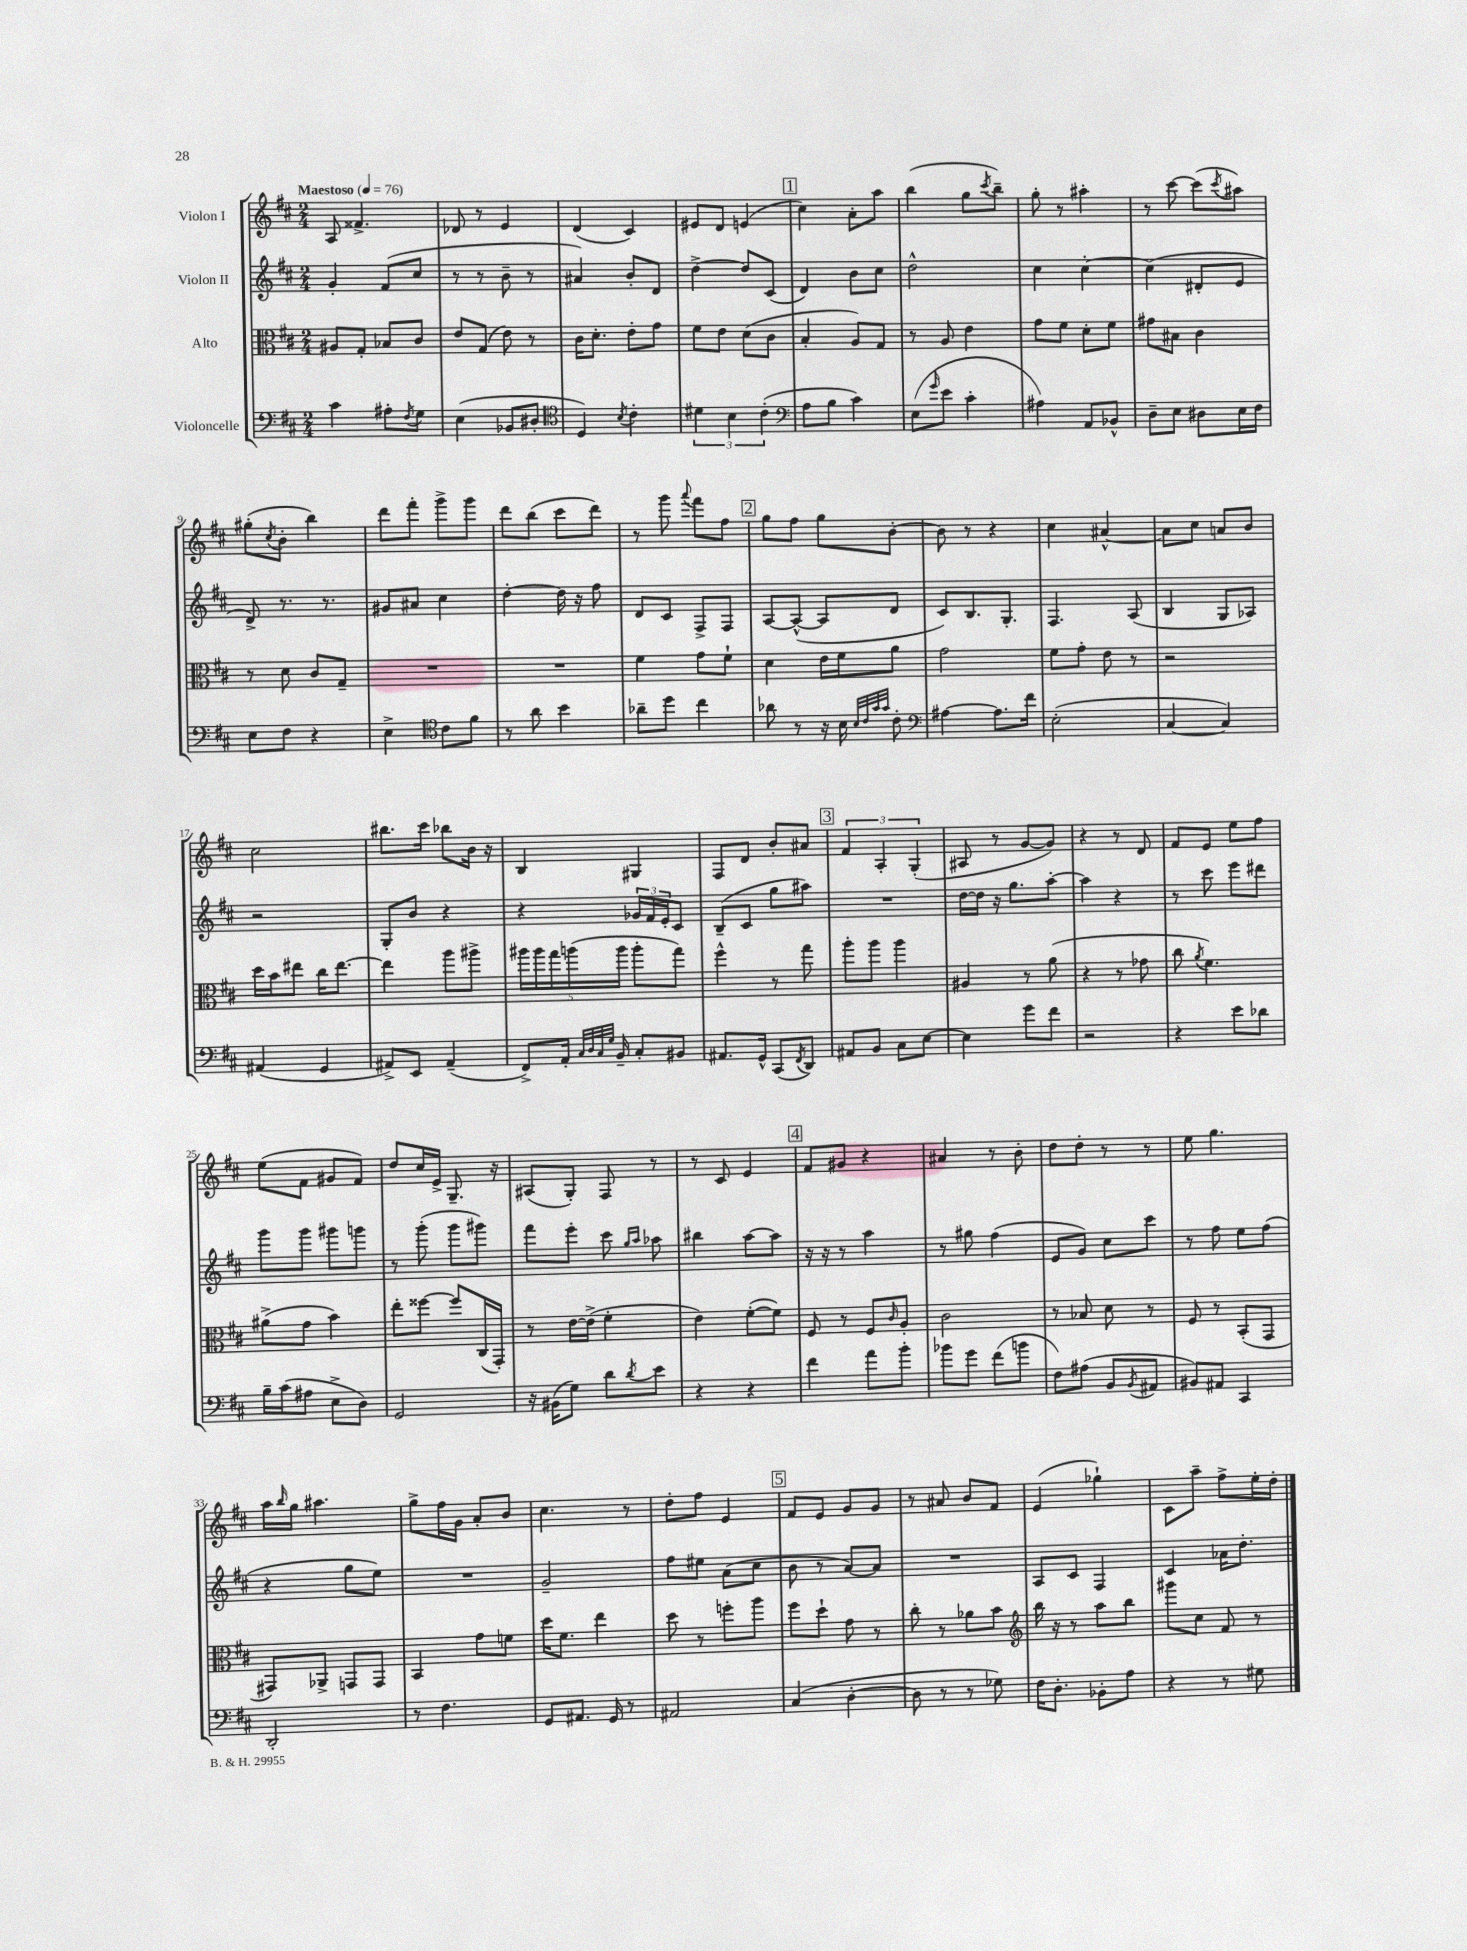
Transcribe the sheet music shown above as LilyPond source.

<<
\new StaffGroup <<
\new Staff = "s0" \with { instrumentName = "Violon I" } {
    \clef treble \key d \major \numericTimeSignature \time 2/4 \tempo "Maestoso" 4 = 76
    a8 fisis'4.-> |
    des'8 r8 e'4 |
    d'4( cis'4) |
    eis'8 d'8 e'4( |
    \mark \markup { \box "1" } cis''4) a'8-. a''8 |
    b''4( g''8 \acciaccatura { cis'''8 } b''8--) |
    g''8-. r8 ais''4-. |
    r8 cis'''8~ cis'''8( \acciaccatura { cis'''8 } ais''8) |
    gis''8-.( \acciaccatura { cis''8 } b'8-. b''4) |
    d'''8 fis'''8-. g'''8-> g'''8 |
    d'''8 b''8( cis'''8 d'''8) |
    r8 g'''8 \appoggiatura { a'''8 } fis'''8 fis''8 |
    \mark \markup { \box "2" } g''8 fis''8 g''8 b'8~-. |
    b'8 r8 r4 |
    cis''4 ais'4~-^ |
    ais'8 cis''8 a'8 b'8 |
    cis''2 |
    bis''8. cis'''16 bes''8 b'16 r16 |
    b4 gis4 |
    fis8 d'8 b'8-. ais'8 |
    \mark \markup { \box "3" } \tuplet 3/2 { fis'4 a4-. g4-.( } |
    ais8 r8 g'8~ g'8) |
    r4 r8 d'8 |
    fis'8 e'8 e''8 fis''8 |
    e''8( fis'8 gis'8 fis'8) |
    d''8 cis''16 e'16-> g8.-- r16 |
    ais8( g8-.) fis8 r8 |
    r8 cis'8 e'4 |
    \mark \markup { \box "4" } fis'8 gis'8 r4 |
    ais'4 r8 b'8-. |
    d''8 d''8-. r8 r8 |
    e''8 g''4. |
    a''16 \grace { b''16 } g''16 ais''4. |
    g''8-> fis''16 g'16 a'8-. b'8 |
    cis''4. r8 |
    d''8-. fis''8 e'4 |
    \mark \markup { \box "5" } fis'8 e'8 g'8 g'8 |
    r8 ais'8 b'8 fis'8 |
    e'4( ges''4-!) |
    cis'8 a''8-- fis''8-> e''16-. d''16-. \bar "|." |
}
\new Staff = "s1" \with { instrumentName = "Violon II" } {
    \clef treble \key d \major \numericTimeSignature \time 2/4
    g'4-. fis'8( cis''8 |
    r8 r8 b'8-- r8 |
    ais'4) b'8-. d'8 |
    d''4~-> d''8 cis'8( |
    \mark \markup { \box "1" } d'4) b'8 cis''8 |
    d''2-^ |
    cis''4 cis''4~-. |
    cis''4( dis'8-. e'8 |
    d'8->) r8. r8. |
    gis'8 ais'8 cis''4 |
    d''4~-. d''16 r16 fis''8 |
    d'8 cis'8 fis8-> fis8 |
    \mark \markup { \box "2" } a8~ a8~-^( a8 d'8 |
    cis'8) b8. g8.-. |
    fis4. a8( |
    b4 g8 aes8) |
    r2 |
    g8-. b'8 r4 |
    r4 \tuplet 3/2 { ges'16 fis'16 e'16-. } cis'8 |
    b8--( cis'8 g''8 ais''8) |
    \mark \markup { \box "3" } R2 |
    d''16~ d''16 r16 g''8. a''8~-. |
    a''4 r4 |
    r8 cis'''8 e'''8 dis'''8 |
    g'''8 g'''8 gis'''8 g'''8 |
    r8 g'''8-.( g'''8 gis'''8) |
    fis'''8 e'''8-. cis'''8 \grace { g''16 a''16 } aes''8 |
    bis''4 a''8~ a''8 |
    \mark \markup { \box "4" } r16 r16 r8 a''4 |
    r8 gis''8 fis''4( |
    e'8 g'8) cis''8 cis'''8 |
    r8 fis''8 e''8 fis''8( |
    r4 g''8 e''8) |
    R2 |
    g'2-- |
    fis''8 eis''8 a'8( cis''8 |
    \mark \markup { \box "5" } b'8 r8 a'8~) a'8 |
    R2 |
    a8 cis'8 fis4 |
    cis'4 aes'16 d''8.-. \bar "|." |
}
\new Staff = "s2" \with { instrumentName = "Alto" } {
    \clef alto \key d \major \numericTimeSignature \time 2/4
    ais8 g8-. bes8 cis'8 |
    e'8 g8( e'8) r8 |
    cis'16 d'8.-. e'8-. g'8 |
    fis'8 e'8 d'8( cis'8 |
    \mark \markup { \box "1" } b4-. a8) g8 |
    r8 a8 e'4 |
    g'8 fis'8 d'8-. fis'8 |
    gis'8 bis8 cis'4 |
    r8 d'8 cis'8 g8-- |
    R2 |
    R2 |
    fis'4 g'8 fis'8-! |
    \mark \markup { \box "2" } d'4 e'16 fis'16 a'8 |
    g'2 |
    fis'8 g'8-. e'8 r8 |
    r2 |
    d''16 b'16 eis''8 cis''16 eis''8.~ |
    eis''4 a''8 ais''8-> |
    \tuplet 5/4 { ais''16 ais''16 g''16 a''16( a''16 } a''8-. g''8) |
    fis''4-^ r8 g''8 |
    \mark \markup { \box "3" } a''8-. a''8 a''4 |
    ais4 r8 a'8( |
    r4 r8 ges'8 |
    cis''8 \acciaccatura { a'8 } fis'4.) |
    ais'8->( g'8 b'4) |
    e''8-. fisis''8~ fisis''8 cis16( g,16-.) |
    r8 e'16~ e'16->( fis'4-. |
    e'4) fis'8~-.( fis'8) |
    \mark \markup { \box "4" } fis8 r8 fis8 \grace { cis'16 } a8-. |
    cis'2 |
    r8 bes8 d'8 r8 |
    fis8 r8 b,8-.( g,8 |
    gis,8) aes,8-> g,8 g,8 |
    b,4 g'8 f'8 |
    d''16 fis'8. e''4 |
    d''8 r8 f''8-. a''8 |
    \mark \markup { \box "5" } fis''8 d''8-! g'8 r8 |
    cis''8-. r8 aes'8 b'8 |
    \clef treble b''16 r16 r8 a''8 b''8 |
    gis'''8 cis''8 fis'8 r8 \bar "|." |
}
\new Staff = "s3" \with { instrumentName = "Violoncelle" } {
    \clef bass \key d \major \numericTimeSignature \time 2/4
    cis'4 ais8-. \acciaccatura { fis8 } g8 |
    e4( bes,8 dis8-. |
    \clef tenor d4) \acciaccatura { b8 } cis'4-. |
    \tuplet 3/2 { dis'4 b4 cis'4-.( } |
    \mark \markup { \box "1" } \clef bass a8 b8 cis'4) |
    e8( \grace { g'16 } e'8 cis'4-. |
    ais4) a,8 bes,8-^ |
    d8-- e8 dis8 e16 fis16 |
    e8 fis8 r4 |
    e4-> \clef tenor cis'8 fis'8 |
    r8 a'8 b'4 |
    aes'8-- d''8 cis''4 |
    \mark \markup { \box "2" } aes'8 r8 r16 b16 \grace { b32 cis'32 g'32 g'32 } cis'8-. |
    \clef bass ais4~ ais8. fis'16 |
    e2-.( |
    cis4~ cis4) |
    ais,4( g,4 |
    ais,8->) e,8 ais,4--( |
    fis,8->) a,16-. \grace { cis32 d32 cis32 g32 } b,16-- cis8-. bis,8 |
    ais,8. g,16-^ cis,8( \acciaccatura { fis,8 } d,8) |
    \mark \markup { \box "3" } ais,8 b,8 cis8 e8~ |
    e4 g'8 fis'8 |
    r2 |
    r4 e'8 des'8 |
    b16-- cis'16( ais8 e8-> d8) |
    g,2 |
    r16 bis,16( g8) d'8 \acciaccatura { d'8 } e'8 |
    r4 r4 |
    \mark \markup { \box "4" } fis'4 a'8 b'8-. |
    bes'8 g'8 fis'8( b'8 |
    fis8) ais8( b,8 \acciaccatura { b,8 } ais,8 |
    bis,8) ais,8 cis,4 |
    d,2-. |
    r8 fis4. |
    g,8 ais,8. g,16 r8 |
    ais,2 |
    \mark \markup { \box "5" } cis4( d4~-. |
    d8 r8 r8 ges8) |
    fis16 d8.-. bes,8-. a8 |
    r4 r8 gis8 \bar "|." |
}
>>
>>
